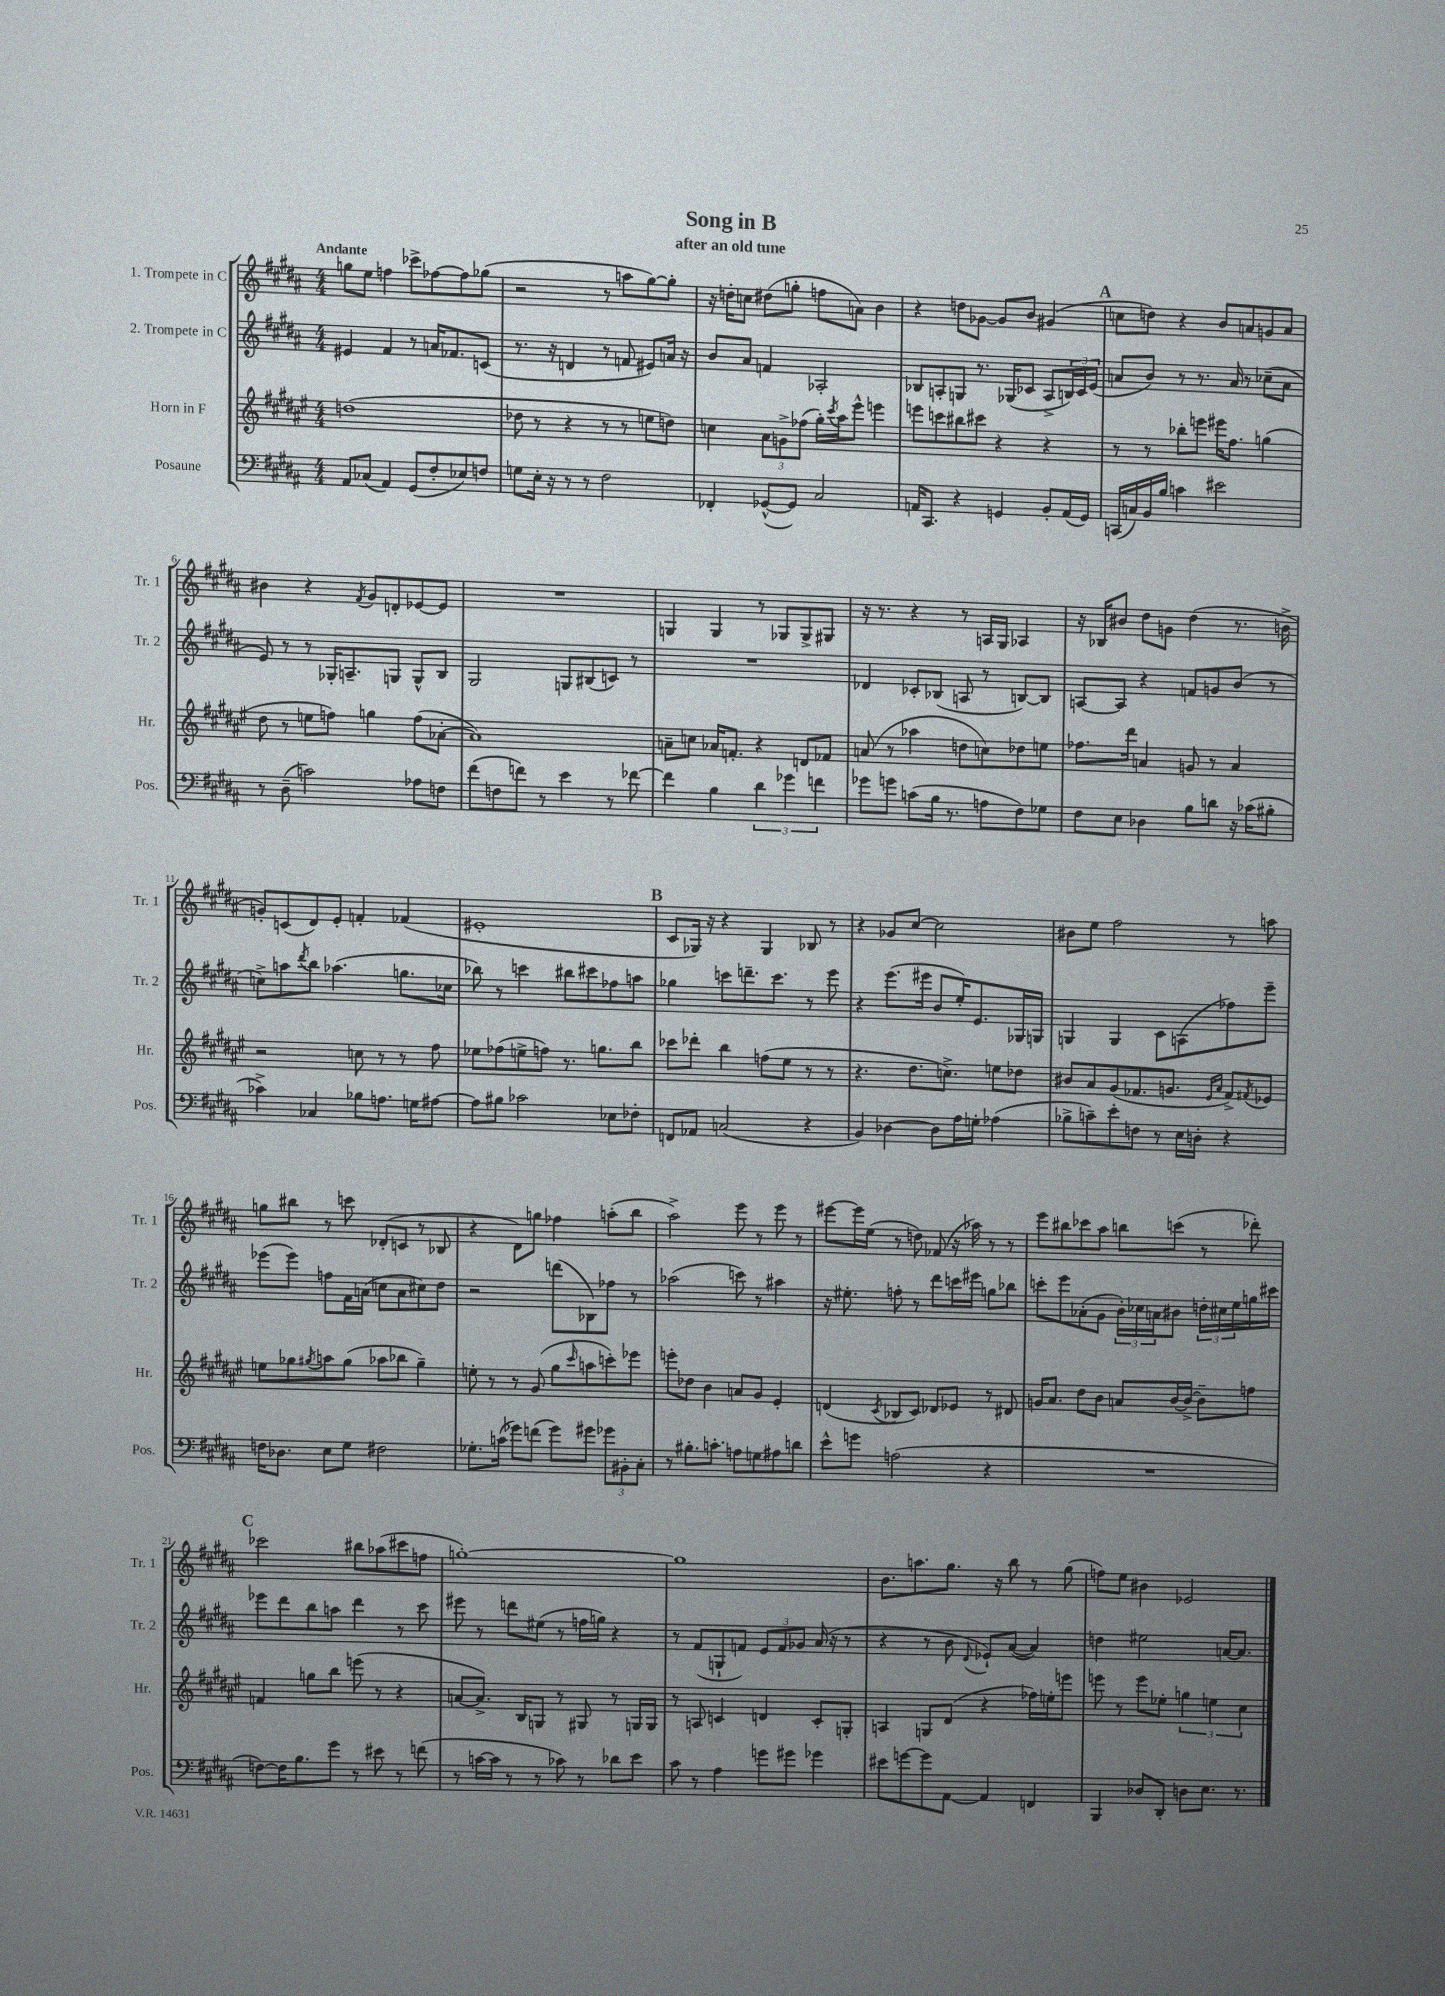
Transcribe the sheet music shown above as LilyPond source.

\header { title = "Song in B" subtitle = "after an old tune" }
<<
\new StaffGroup <<
\new Staff = "s0" \with { instrumentName = "1. Trompete in C" shortInstrumentName = "Tr. 1" } {
    \clef treble \key b \major \numericTimeSignature \time 4/4 \tempo "Andante"
    g''8 e''8 f''4 ces'''8-> fes''8~ fes''8 ges''8( |
    r2 r8 a''8 gis''8~) gis''8-. |
    r16 d''16-. c''8 dis''8( g''8-. f''8 a'8) b'4 |
    r4 d''8 ges'8~ ges'8 b'8 gis'4( |
    \mark \markup { \bold "A" } c''8 d''8) r4 b'8 a'8 g'8 a'8 |
    bis'4 r4 \acciaccatura { fis'8 } gis'8 d'8-. ees'8~ ees'8 |
    R1 |
    g4 g4 r8 ges8 ges8-> gis8 |
    r16 r8. r4 r8 a16 gis16 aes4 |
    r16 bes16 bis'8 dis''8 g'8 dis''4( r8. b'16-> |
    g'8-.) c'8( dis'8) e'8-. f'4-. fes'4( |
    eis'1-. |
    \mark \markup { \bold "B" } cis'8 ges16) r16 r4 ges4 bes8 r8 |
    r4 ges'8 cis''8~ cis''2 |
    bis'8 e''8 fis''2 r8 a''8 |
    g''8 bis''8 r8 c'''8 des'8-.( c'8 r8 bes8 |
    r4 dis'8) g''8 fes''4 a''8-.( b''8 |
    ais''2->) e'''8 r8 e'''8 r8 |
    eis'''8~ eis'''16 e''16( r8 d''8) fes'8( r16 aes''16) r8 r8 |
    e'''8 bis''8 ces'''8 ais''8 b''8 c'''8( r8 des'''8-.) |
    \mark \markup { \bold "C" } ces'''2 bis''8 aes''8( cis'''8 f''8 |
    g''1~-.) |
    g''1 |
    b'8. a''8. gis''8. r16 b''8 r8 gis''8( |
    f''8) e''8 bis'4 ees'2 \bar "|." |
}
\new Staff = "s1" \with { instrumentName = "2. Trompete in C" shortInstrumentName = "Tr. 2" } {
    \clef treble \key b \major \numericTimeSignature \time 4/4
    eis'4 fis'4 r8 a'16 fes'8. c'8( |
    r8. r16 d'4 r8 f'8 eis'8) a'16 r16 |
    b'8 ais'8 f'4 aes2-. |
    bes8 a8-. g8 r8. ges16( ces'8 a8-> \tuplet 3/2 { b16) ces'16 e'16( } |
    \mark \markup { \bold "A" } a'8 b'8) r8 r8. a'16 r8 ces''8--( a'8 |
    e'8) r8 r8 ges16-. a8.-- g8 g8-^ b8 |
    gis2 g8 bis8( c'8) r8 |
    R1 |
    des'4 ces'8-. bes8( a8 r8 b8~) b8 |
    a8~ a8 r4 f'8 g'8 b'8( r8 |
    c''8->) a''8 \acciaccatura { dis'''8 } b''8 aes''4.( g''8. ces''16 |
    bes''8) r8 c'''4 bis''8 cis'''8 fes''8 a''8 |
    \mark \markup { \bold "B" } ges''4 c'''8 d'''8.-- c'''8. r8 e'''8 |
    r4 e'''8.( eis'''16 b'8 e''16-.) e'8. ges16 g16 |
    g4 g4 cis'8 a8( fes''8) e'''8-- |
    ees'''8( ees'''8) f''8 fis'16 a'16( c''8 a'8 cis''8) dis''8 |
    r2 d'''8( bes8) fes''8 r8 |
    aes''2( c'''8) r8 ais''4 |
    r16 eis''8.-. f''8-. r8 dis'''8 c'''16 eis'''16 g''8 bes''8 |
    c'''8-. e'''8 aes'8-.( gis'8 \tuplet 3/2 { b'16-.) ces''16 a'16 } bis'8 \tuplet 3/2 { d''16-. cis''16 e''16 } g''16 cis'''16 |
    \mark \markup { \bold "C" } ees'''8 dis'''8 b''8 a''8 dis'''4 r8 cis'''8 |
    eis'''8 r8 d'''8 eis''8( r8 f''16 g''16) r4 |
    r8 fis'8( g8-! f'8) \tuplet 3/2 { e'8 f'8 ges'8 } ais'16( r16 r8 |
    r4 r8 b'8 \appoggiatura { dis'8 } ees'8-!) ais'8~( ais'4) |
    d''4 eis''2 a'16~ a'8. \bar "|." |
}
\new Staff = "s2" \with { instrumentName = "Horn in F" shortInstrumentName = "Hr." } {
    \clef treble \key fis \major \numericTimeSignature \time 4/4
    d''1( |
    des''8 r8 r4 r8 r8 e''8 d''8) |
    c''4 \tuplet 3/2 { ais'8 g'8-> fes''8( } gis''16-.) \acciaccatura { cis'''8 } ais''16 eis'''8-^ e'''4 |
    e'''8 c'''8 bis''8 cis'''8 r4 r4 |
    \mark \markup { \bold "A" } r8 r8 bes''8-. e'''8 eis'''16 fis''8. g''4( |
    dis''8 r8 e''8 f''8) g''4 f''8( aes'8~-. |
    aes'1) |
    a'8-- c''8 aes'16 f'8.-. r4 d'8 fes'8 |
    a'8( r8 aes''4 d''8 c''8) des''8 e''8 |
    fes''8. dis'''16 a'4 g'8 r8 a'4 |
    r2 c''8 r8 r8 fis''8 |
    ees''8 fes''8( e''8-> f''8) r8. g''8. b''8 |
    \mark \markup { \bold "B" } ces'''8 des'''8-. b''4 f''8( eis''8 r8 r8 |
    r4. dis''8. c''8.->) e''8 des''8 |
    bis'8 ais'8 gis'8( fes'8. g'8. \grace { eis'16 ais'16 } fes'8->) \acciaccatura { fis'8 } ees'8 |
    e''8 ges''8 \acciaccatura { gis''8 } a''8 gis''8( aes''8 bes''8 gis''4--) |
    e''8-. r8 r8 gis'8( gis''8 \grace { cis'''16 } a''8 c'''8-.) ees'''8 |
    e'''8-. des''8 b'4 a'8 gis'8 eis'4-. |
    d'4( \acciaccatura { cis'8 } bes8 cis'8) des'8 ees'8 r8 dis'8 |
    g'16 ais'8. dis''8 b'8 a'8 b'16~ b'16~-> b'8-- f''8 |
    \mark \markup { \bold "C" } f'4 g''8 b''8 e'''8( r8 r4 |
    a'8~ a'8.->) b16 g8 r8 gis8 r8 g16 g16 |
    r8 a8 c'4 d'4 c'8-. g8-. |
    a4 g8 dis'8( r4 fes''16) e''16-. e'''8 |
    e'''8 r8 e'''8 ees''8-. \tuplet 3/2 { g''4 e''4 cis''4 } \bar "|." |
}
\new Staff = "s3" \with { instrumentName = "Posaune" shortInstrumentName = "Pos." } {
    \clef bass \key b \major \numericTimeSignature \time 4/4
    ais,8 ces8( ais,4) gis,8( fis8-. ees8) f8 |
    g8 e16-. r16 r8 r8 fis2 |
    fes,4-. ges,8~-^( ges,8) cis2 |
    a,16 cis,8. r4 g,4 b,8-. a,16( g,16) |
    \mark \markup { \bold "A" } c,16( c16) b,16 b16 c'4 eis'2 |
    r8 dis8--( c'2) aes8 f8 |
    fis'8( f8 f'8) r8 e'4 r8 fes'8~ |
    fes'4 b4 \tuplet 3/2 { dis'4 ges'4 f'4 } |
    ges'8 g'8 c'8( b16 r8. a8 fis8) ges8 |
    fis8 e8 des4 b8 d'8 r16 ces'16( bis8-. |
    ces'4->) ces4 bes8 a8. g16 ais8~ |
    ais8 bis8 ces'2 ees8 fes8-. |
    \mark \markup { \bold "B" } f,8 aes,8 c2( r4 |
    b,4) des4~ des8 ais16 g16-. aes4( |
    bes8-> c'8--) e'8-. f8 r8 e16 d16-. r4 |
    f16 des8. e8 gis8 fis2 |
    ges8.-. c'16( ges'8) f'8( ges'8) gis'8 \tuplet 3/2 { ges'8 bis,8-. cis8-. } |
    r8 bis8.-. c'8.-. a8 g8 ais8 d'8 |
    e'8-^ g'8 a2( r4 |
    R1 |
    \mark \markup { \bold "C" } f8~) f16 b8. gis'8 r8 eis'8 r8 f'8( |
    r8 c'16~ c'16 r8 r8 ces'8) r8 des'8 e'8 |
    cis'8 r8 ais4 g'8 gis'8 ges'4 |
    eis'8 g'8~ g'8 ais,8~ ais,4 f,4 |
    b,,4 des8 dis,8-. d8 e8. r8. \bar "|." |
}
>>
>>
